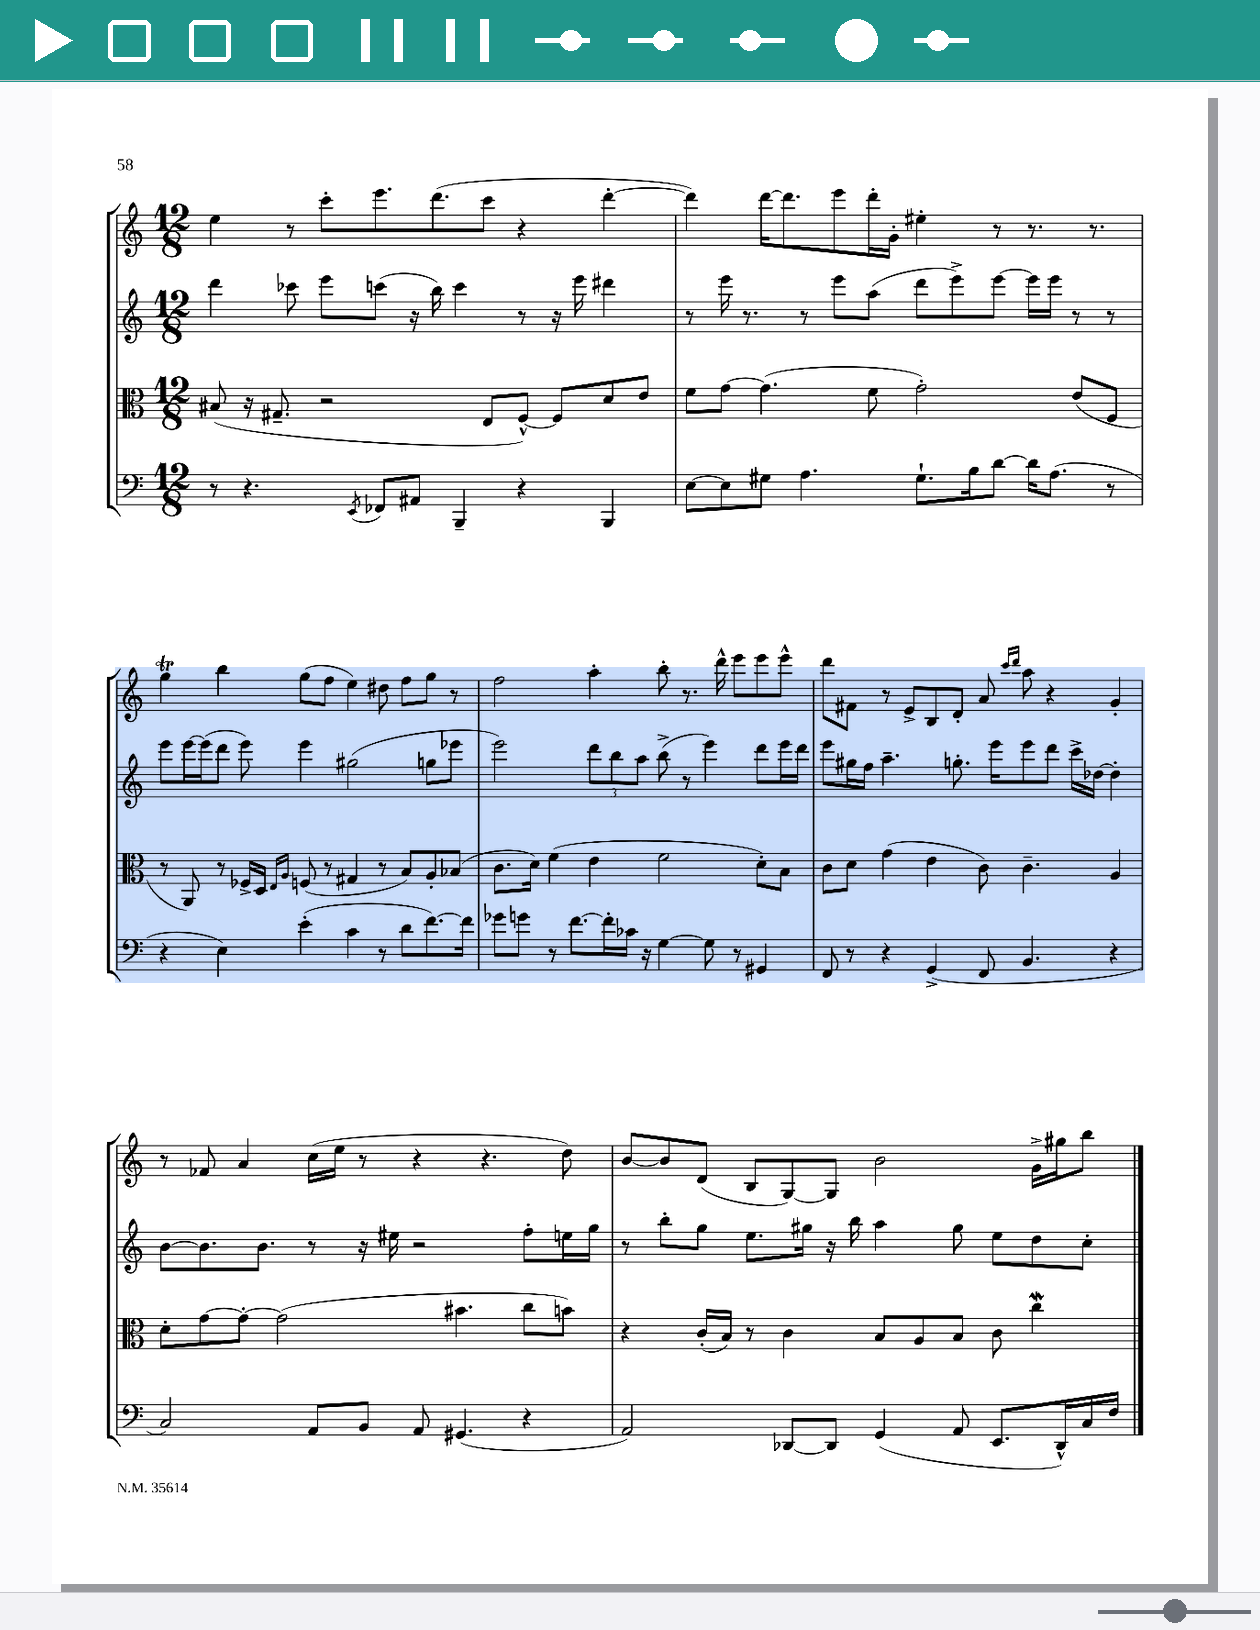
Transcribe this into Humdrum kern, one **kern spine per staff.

**kern	**kern	**kern	**kern
*staff4	*staff3	*staff2	*staff1
*clefF4	*clefC3	*clefG2	*clefG2
*k[]	*k[]	*k[]	*k[]
*M12/8	*M12/8	*M12/8	*M12/8
8r	(8B#	4ddd	4ee
4.r	16r	.	.
.	8.G#~	.	.
.	.	8ccc-	8r
.	2r	8eee	8ccc'
8qEE	.	.	.
8FF-	.	(8ccc	8.eee
8AA#	.	16r	.
.	.	16bb)	(8.ddd
4BBB~	.	4ccc	.
.	8E	.	8ccc
4r	[8F^^)	8r	4r
.	8F]	16r	.
.	.	16eee	.
4BBB	8d	4ddd#	[4ddd'
.	8e	.	.
=	=	=	=
[8E	8f	8r	4ddd])
8E]	[8g	16eee	.
.	.	8.r	.
8G#	(4.g]	.	[16ddd
.	.	.	8.ddd]
4.A	.	8r	.
.	.	8eee	8eee
.	8f	(8aa	16ddd'
.	.	.	16g'
8.G#`	2g')	8ddd	4ee#'
.	.	8eee^)	.
16B	.	.	.
[8d	.	[8eee	8r
16d]	.	16eee]	8.r
(8.A	.	16eee	.
.	(8e	8r	.
.	.	.	8.r
8r	8F	8r	.
=	=	=	=
4r	8r	8eee	4gg
.	8AA)	[16eee	.
.	.	(16eee]	.
4E)	8r	8ddd	4bb
.	16F-^	8eee)	.
.	16D	.	.
.	16qqE	.	.
.	16qqA	.	.
(4e'	(8F	4eee	(8gg
.	8r	.	8ff
4c	4G#	(2gg#	4ee)
8r	8r	.	8dd#
8d	8B)	.	8ff
[8.f)	8A'	8gg	8gg
.	(8B-	8eee-	8r
16f]	.	.	.
=	=	=	=
8g-	8.c	2eee)	2ff
8g	.	.	.
.	16d)	.	.
8r	(4f	.	.
[8.f	.	.	.
.	4e	12ddd	4aa'
16f']	.	.	.
.	.	12bb	.
16c-	.	.	.
.	.	12aa	.
16r	.	.	.
[4G	2f	(8bb^	8bb'
.	.	8r	8.r
8G]	.	4eee)	.
.	.	.	16ddd^^
8r	.	.	8eee
4GG#	8d')	8ddd	8eee
.	8B	16eee	8eee^^
.	.	16ddd	.
=	=	=	=
8FF	8c	8eee	8ddd
8r	8d	16gg#	8f#
.	.	16ff	.
4r	(4g	4.aa~	8r
.	.	.	8e^
(4GG^	4e	.	8B
.	.	8.gg'	8d'
8FF	8c)	.	8a
.	.	16eee	.
.	.	.	16qqccc
.	.	.	16qqddd
4.BB	4.c~	8eee	8aa
.	.	8ddd	4r
.	.	16ccc^	.
.	.	[16dd-	.
4r	4A	4dd-']	4g'
=	=	=	=
2C)	8d'	[8b	8r
.	[8g	8.b]	8f-
.	8g'_	.	4a
.	.	8.b	.
.	(2g]	.	.
8AA	.	8r	(16cc
.	.	.	16ee
8BB	.	16r	8r
.	.	16ee#	.
8AA	.	2r	4r
(4.GG#	4.b#	.	.
.	.	.	4.r
4r	8cc	8ff'	.
.	8b)	16ee	8dd)
.	.	16gg	.
=	=	=	=
2AA)	4r	8r	[8b
.	.	8bb'	8b]
.	(16c'	8gg	(8d
.	16B)	.	.
.	8r	8.ee	8B
[8DD-	4c	.	[8G)
.	.	16gg#	.
8DD-]	.	16r	8G]
.	.	16bb	.
(4GG	8B	4aa	2b
.	8A	.	.
8AA	8B	8gg#	.
8.EE	8c	8ee	.
.	4cc	8dd	16g^
16DD-^^)	.	.	16gg#
16C	.	8cc'	8bb
16F	.	.	.
==	==	==	==
*-	*-	*-	*-
